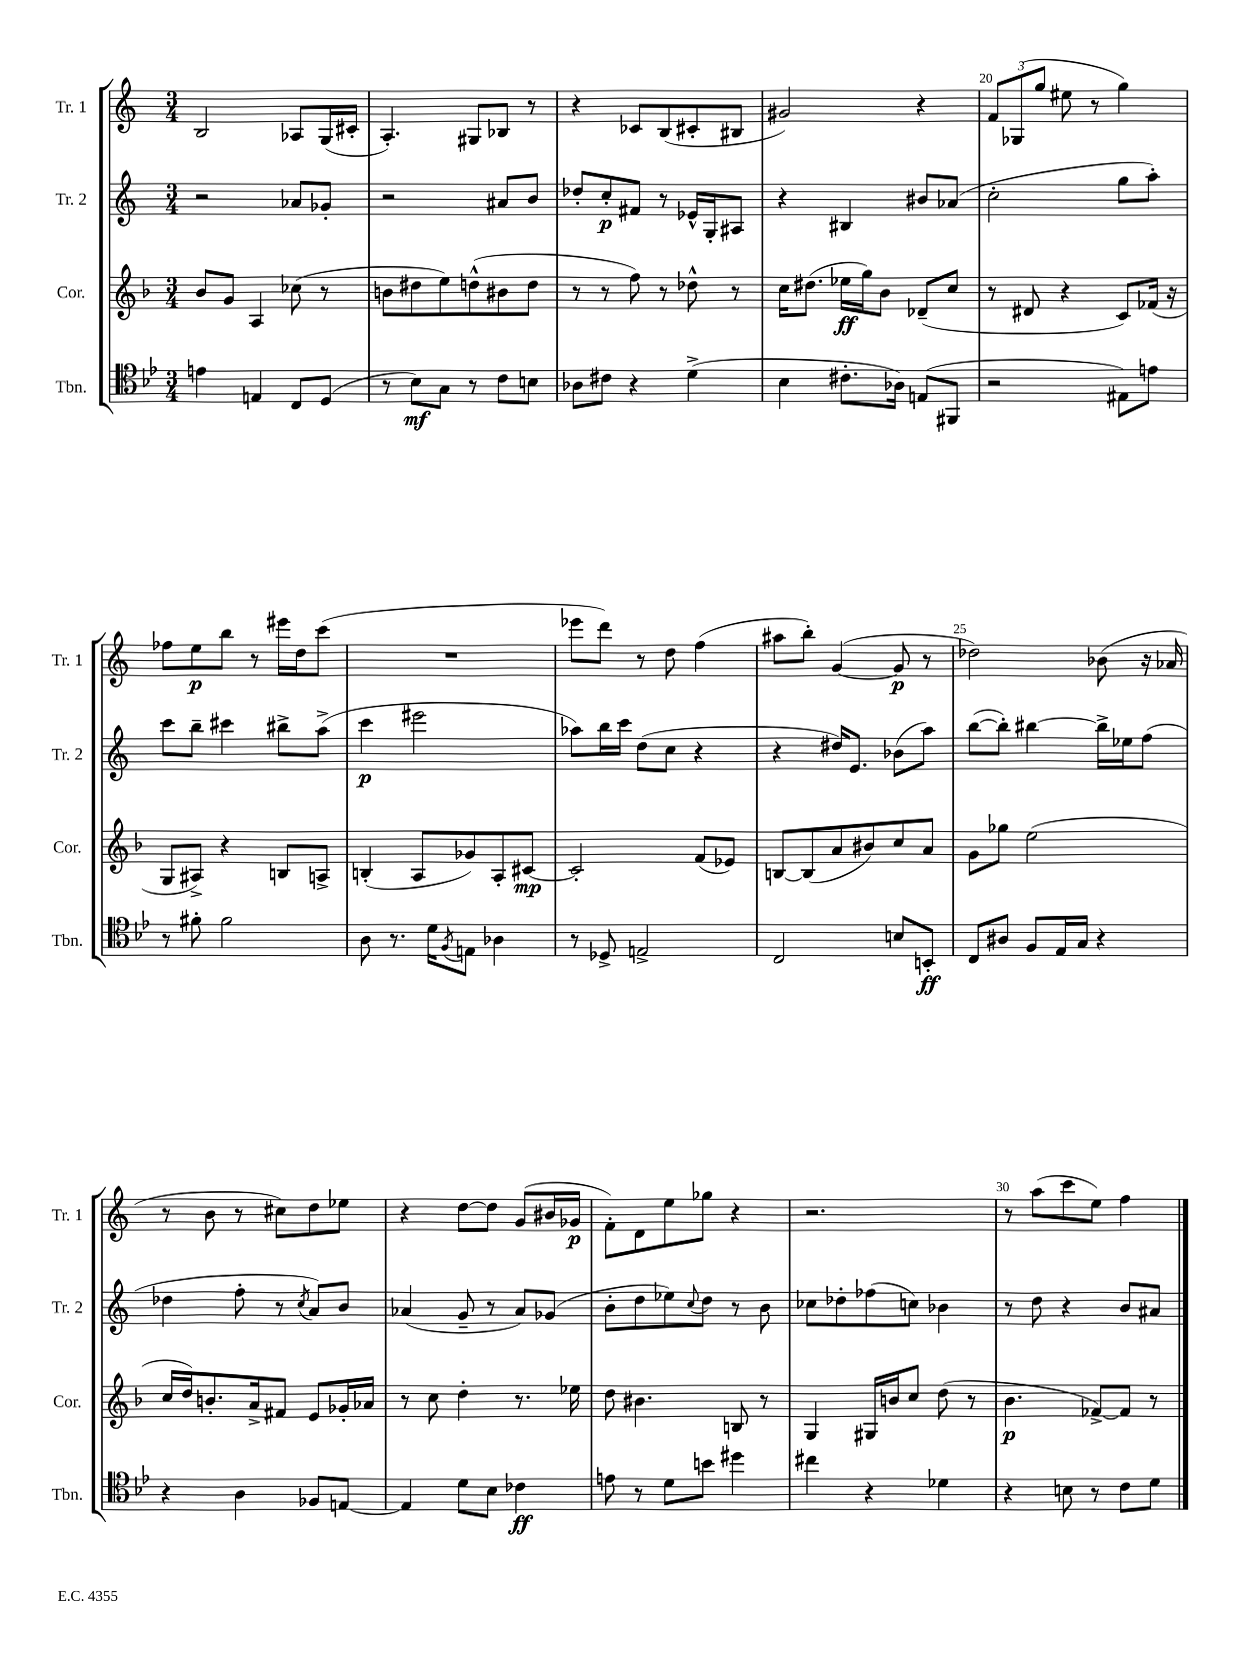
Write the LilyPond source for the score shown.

<<
\new StaffGroup <<
\new Staff = "s0" \with { instrumentName = "Tr. 1" shortInstrumentName = "Tr. 1" } {
    \clef treble \key c \major \numericTimeSignature \time 3/4
    b2 aes8 g16( cis'16-. |
    a4.-.) gis8 bes8 r8 |
    r4 ces'8 b8( cis'8-. bis8 |
    gis'2) r4 |
    \tuplet 3/2 { f'8 ges8( g''8 } eis''8 r8 g''4) |
    fes''8 e''8\p b''8 r8 eis'''16 d''16 c'''8( |
    R2. |
    ees'''8 d'''8) r8 d''8 f''4( |
    ais''8 b''8-.) g'4~( g'8\p r8 |
    des''2) bes'8( r16 aes'16 |
    r8 b'8 r8 cis''8) d''8 ees''8 |
    r4 d''8~ d''8 g'8( bis'16 ges'16\p |
    f'8-.) d'8 e''8 ges''8 r4 |
    r2. |
    r8 a''8( c'''8 e''8) f''4 \bar "|." |
}
\new Staff = "s1" \with { instrumentName = "Tr. 2" shortInstrumentName = "Tr. 2" } {
    \clef treble \key c \major \numericTimeSignature \time 3/4
    r2 aes'8 ges'8-. |
    r2 ais'8 b'8 |
    des''8-. c''8-.\p fis'8 r8 ees'16-^ g16-. ais8 |
    r4 bis4 bis'8 aes'8( |
    c''2-. g''8 a''8-.) |
    c'''8 b''8-- cis'''4 bis''8-> a''8->( |
    c'''4\p eis'''2 |
    aes''8) b''16 c'''16 d''8( c''8 r4 |
    r4 dis''16) e'8. bes'8( a''8) |
    b''8~( b''8-.) bis''4~ bis''16-> ees''16 f''8( |
    des''4 f''8-. r8 \acciaccatura { c''8 } a'8) b'8 |
    aes'4( g'8-- r8 aes'8) ges'8( |
    b'8-. d''8 ees''8) \appoggiatura { c''8 } d''8 r8 b'8 |
    ces''8 des''8-. fes''8( c''8) bes'4 |
    r8 d''8 r4 b'8 ais'8 \bar "|." |
}
\new Staff = "s2" \with { instrumentName = "Cor." shortInstrumentName = "Cor." } {
    \clef treble \key f \major \numericTimeSignature \time 3/4
    bes'8 g'8 a4 ces''8( r8 |
    b'8 dis''8 e''8) d''8-^( bis'8 d''8 |
    r8 r8 f''8) r8 des''8-^ r8 |
    c''16 dis''8.( ees''16\ff g''16) bes'8 des'8--( c''8 |
    r8 dis'8 r4 c'8) fes'16( r16 |
    g8 ais8->) r4 b8 a8-> |
    b4-.( a8 ges'8) a8-. cis'8~\mp |
    cis'2-. f'8( ees'8) |
    b8~ b8( a'8 bis'8) c''8 a'8 |
    g'8 ges''8 e''2( |
    c''16 d''16) b'8.-. a'16-> fis'8 e'8 ges'16-. aes'16 |
    r8 c''8 d''4-. r8. ees''16 |
    d''8 bis'4. b8 r8 |
    g4 gis16 b'16 c''8 d''8( r8 |
    bes'4.\p fes'8~->) fes'8 r8 \bar "|." |
}
\new Staff = "s3" \with { instrumentName = "Tbn." shortInstrumentName = "Tbn." } {
    \clef tenor \key bes \major \numericTimeSignature \time 3/4
    e'4 e4 c8 d8( |
    r8 bes8\mf) g8 r8 c'8 b8 |
    aes8 cis'8 r4 d'4->( |
    bes4 cis'8.-. aes16) e8( fis,8 |
    r2 eis8) e'8 |
    r8 fis'8-. fis'2 |
    a8 r8. d'16 \acciaccatura { f8 } e8 aes4 |
    r8 des8-> e2-> |
    c2 b8 b,8-.\ff |
    c8 ais8 f8 ees16 g16 r4 |
    r4 a4 fes8 e8~ |
    e4 d'8 bes8 ces'4\ff |
    e'8 r8 d'8 b'8 dis''4 |
    cis''4 r4 des'4 |
    r4 b8 r8 c'8 d'8 \bar "|." |
}
>>
>>
\layout { \context { \Score currentBarNumber = #16 \override BarNumber.break-visibility = ##(#f #t #t) barNumberVisibility = #(every-nth-bar-number-visible 5) } }
